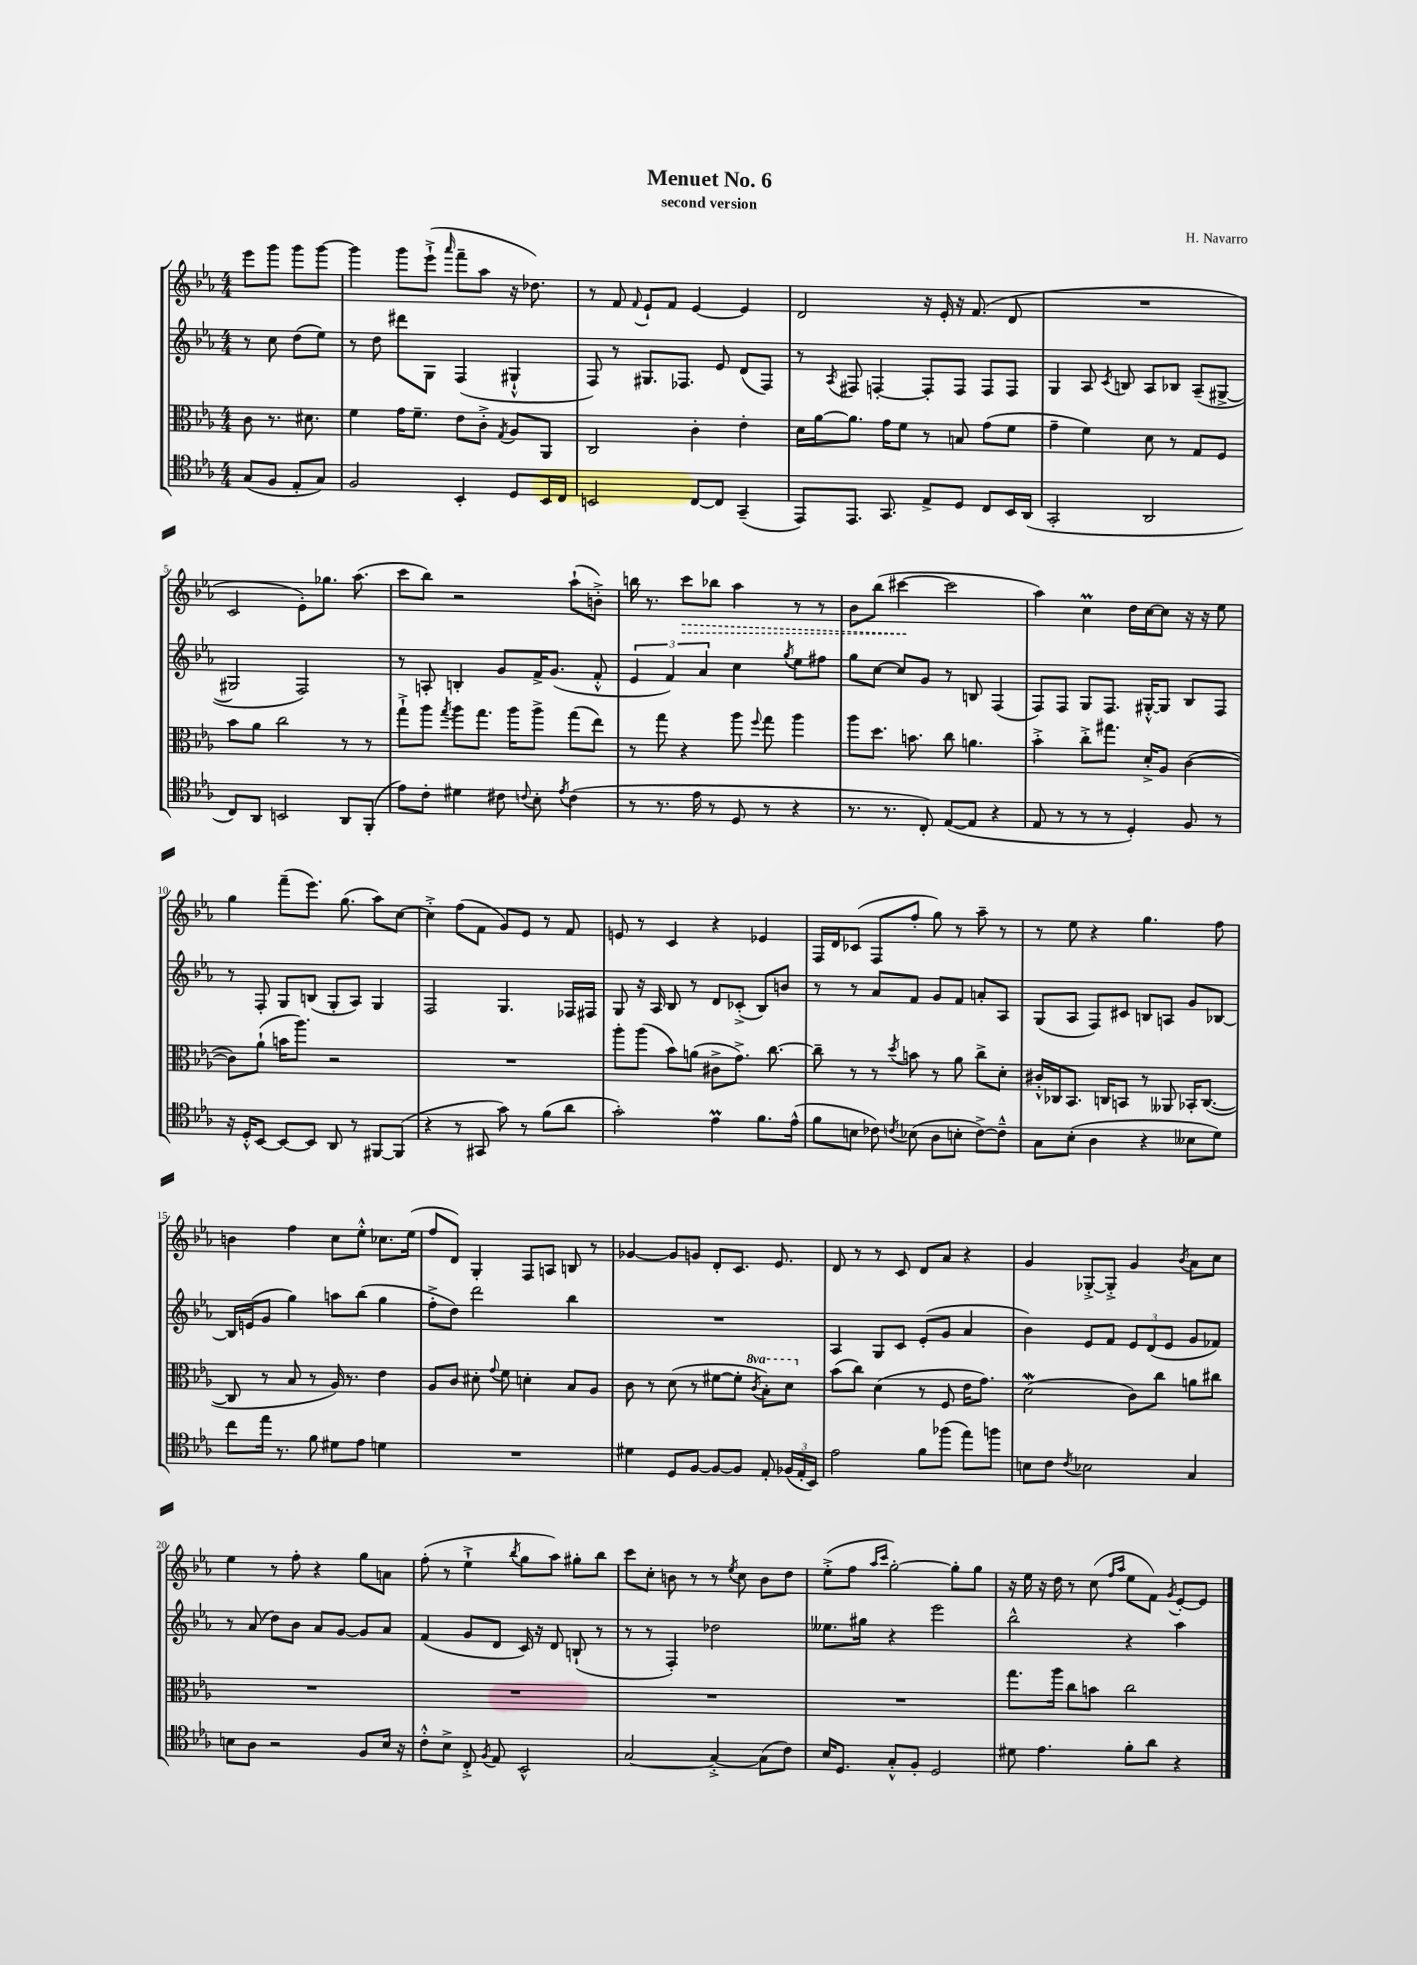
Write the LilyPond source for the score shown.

\header { title = "Menuet No. 6" composer = "H. Navarro" subtitle = "second version" }
<<
\new StaffGroup <<
\new Staff = "s0" {
    \clef treble \key ees \major \numericTimeSignature \time 4/4 \partial 2
    \autoBeamOff ees'''8[ g'''8] g'''8[ g'''8]~ |
    g'''4 g'''8[ ees'''8]-!->( \grace { aes'''16 } f'''8[-- aes''8] r16 des''8.) |
    r8 f'8 \appoggiatura { f'8 } ees'8[-! f'8] ees'4~ ees'4 |
    d'2 r16 ees'16-. r16 f'8.( d'8 |
    R1 |
    c'2 ees'8[-.) ges''8.] aes''8.( |
    c'''8[ bes''8]) r2 aes''8[-!( b'8]-.->) |
    b''16 r8. \once \override Hairpin.style = #'dashed-line c'''8[\> bes''8] aes''4 r8 r8 |
    bes'8[ bes''8]( cis'''4~\! cis'''2 |
    aes''4) c''4\prall d''16[ c''16~ c''8] r16 r16 ees''8 |
    g''4 f'''8[--( ees'''8.]) g''8.( aes''8[) c''8]~ |
    c''4-.-> f''8[( f'8] g'8[) ees'8] r8 f'8 |
    e'8 r8 c'4 r4 ees'4 |
    f16[ d'16 ces'8]( f8[ f''8]-. g''8) r8 aes''8-- r8 |
    r8 ees''8 r4 g''4. f''8 |
    b'4 f''4 c''8[ ees''8]-.-^ ces''8.[ ees''16]( |
    f''8[ d'8]) g4-. f8[ a8] b8 r8 |
    ges'4~ ges'8[ g'8] d'8[-. c'8.] ees'8. |
    d'8 r8 r8 c'8 d'8[ aes'8] r4 |
    g'4 ges8[~-.-> ges8]-.-> g'4 \acciaccatura { bes'8 } aes'8[ c''8] |
    ees''4 r8 f''8-. r4 g''8[ a'8] |
    f''8-.( r8 ees''4-!-> \acciaccatura { bes''8 } g''8[ aes''8]) gis''8[-. bes''8] |
    c'''8[ c''8]-. b'8 r8 r8 \acciaccatura { ees''8 } c''8 b'8[ d''8] |
    ees''8[-.->( f''8] \grace { aes''16[ c'''16] } g''2~-.) g''8[-. g''8] |
    r16 ees''16 r16 d''16 r8 c''8( \grace { f''16[ aes''16] } ees''8[ f'8]) \acciaccatura { g'8 } ees'8[~-. ees'8] \bar "|." |
}
\new Staff = "s1" {
    \clef treble \key ees \major \numericTimeSignature \time 4/4 \partial 2
    \autoBeamOff r8 c''8 d''8[( ees''8]) |
    r8 d''8 dis'''8[ g8] f4( gis4-!-^ |
    f8) r8 gis8.[ fes8.] ees'8 d'8[( fes8]) |
    r8 \acciaccatura { aes8 } fis8 f4~-. f8[-. f8] f8[ f8] |
    g4 aes8 \acciaccatura { c'8 } b8 aes8[ bes8] aes8[--( gis8]~-> |
    gis2 f2) |
    r8 a8-. b4-. g'8[ f'16-> g'8.]( f'8-.-^ |
    \tuplet 3/2 { ees'4 f'4) aes'4 } c''4 \acciaccatura { g''8 } ees''8[ fis''8] |
    g''8[ c''8]~ c''8[ g'8] r8 b8 f4( |
    f8[) f8] g8[ f8.] gis16[~-.-^ gis8] bes8[ f8] |
    r8 f8-. g8[ b8]( g8[-. aes8]) g4 |
    f2 g4. fes16[ fis16] |
    g8 r16 aes16 bes8 r8 d'8[ ces'8]-.->( bes8[) b'8] |
    r8 r8 aes'8[ f'8] g'8[ f'8] a'8[-. aes8] |
    g8[( aes8] f8[) cis'8] b8[ a8] g'8[ bes8]~ |
    bes16[ e'16( g'8] g''4) a''8[ bes''8]( g''4 |
    f''8[-.-> d''8]) d'''2 bes''4 |
    R1 |
    aes4 g8[ c'8] ees'8[-.( g'8] aes'4 |
    bes'4) ees'8[ f'8] \tuplet 3/2 { ees'8[ d'8( ees'8] } g'8[ fes'8]) |
    r8 aes'8( d''8[) bes'8] aes'8[ g'8]~ g'8[ aes'8] |
    f'4( g'8[ d'8] c'16) r16 d'8 b8-!( r8 |
    r8 r8 f4-.) des''2 |
    eeses''8.[ gis''16] r4 ees'''2 |
    bes''2-^ r4 aes''4 \bar "|." |
}
\new Staff = "s2" {
    \clef alto \key ees \major \numericTimeSignature \time 4/4 \set Staff.ottavationMarkups = #ottavation-simple-ordinals \partial 2
    \autoBeamOff c'8 r8. dis'8. |
    f'4 g'16[ f'8.]-- ees'8[ c'8]-.-> \acciaccatura { g8 } aes8[ aes,8] |
    c2 c'4-. ees'4-. |
    d'16[ aes'16~ aes'8.] g'16[ f'8] r8 b8 g'8[( f'8] |
    g'4-- f'4) d'8 r8 g8[ f8] |
    bes'8[ aes'8] c''2 r8 r8 |
    g''8[-!-> aes''8] \acciaccatura { g''8 } aes''8[ g''8.] aes''16[ aes''8]-> g''8[( ees''8]) |
    r8 g''8 r4 aes''8 \appoggiatura { f''8 } g''8 aes''4 |
    aes''8[ d''8.] b'8. c''8 a'4. |
    bes'4-.-> c''8[-.-> gis''8.] d'16[-.-> aes8] c'4~( |
    c'8[) aes'8]-!( b'16[ aes''8.]) r2 |
    R1 |
    aes''8[-. aes''8]( bes'8[) a'8]( cis'8[-> g'8.]->) c''8.~ |
    c''8-- r8 r8 \acciaccatura { d''8 } b'8 r8 aes'8 c''8[-> d'8]-. |
    cis'16[-.-^ ces16 bes,8.] c16[ b,8] r8 aeses,8 bes,16[-. c8.]~( |
    c8 r8 bes8 r8 aes16) r8. ees'4 |
    aes8[ c'8] dis'8-. \appoggiatura { g'8 } f'8 d'4-. bes8[ aes8] |
    c'8 r8 d'8( r8 fis'8[~ fis'8]-. \ottava #1 \acciaccatura { c''8 } bes'8[-.) d''8] \ottava #0 |
    bes'8[( c''8]) d'4( r8 f8 ees'16[ g'8.]) |
    d'2\mordent( c'8[) c''8] a'8[ cis''8] |
    R1 |
    R1 |
    R1 |
    R1 |
    g''8.[ aes''16] c''8[ b'8] c''2 \bar "|." |
}
\new Staff = "s3" {
    \clef tenor \key ees \major \numericTimeSignature \time 4/4 \partial 2
    \autoBeamOff g8[( f8] ees8[-. g8]) |
    f2 bes,4-. d8[ bes,16 c16] |
    b,2 c8[~ c8] g,4--( |
    ees,8[) ees,8.] g,8. ees8[-> d8] c8[ bes,16 aes,16]( |
    g,2-. aes,2 |
    c8[) aes,8] b,2 aes,8[ f,8]-.( |
    ees'8[) c'8]-. dis'4 cis'8 \appoggiatura { c'8 } bes8-. \acciaccatura { ees'8 } c'4( |
    r8 r8. ees'16 r8 d8 r8 r4 |
    r8. r8. c8-.) ees8[~( ees8] r4 |
    ees8 r8 r8 r8 d4-.) f8 r8 |
    r16 d16[-.-^ bes,8]~ bes,8[~ bes,8] aes,8 r8 fis,8[~ fis,8]( |
    r4 r8 gis,8 g'8) r8 f'8[( aes'8] |
    g'2-.) ees'4\prall f'8.[ ees'16]-^( |
    f'8[ b8] ces'8) \acciaccatura { c'8 } bes8( aes8[ b8]-. c'8[~->) c'8]---^ |
    g8[ bes8]-.( aes4 r4 beses8[ d'8]) |
    c''8[ ees''16] r8. f'8 dis'8[ ees'8] d'4 |
    R1 |
    dis'4 d8[ f8]~ f8[~ f8] ees8-. \tuplet 3/2 { fes16[( ees16-. bes,16]) } |
    ees'2 f'8[ fes''8]( ees''8[) f''8] |
    b8[ c'8] \acciaccatura { c'8 } bes2 g4 |
    b8[ aes8] r2 f8[ b16] r16 |
    c'8[-.-^ bes8]-> c8-.-> \acciaccatura { f8 } ees8 bes,2-^ |
    g2~ g4~-.-> g8[( c'8]) |
    bes16[ d8.] g8[-.-^ f8]-. d2 |
    dis'8 ees'4. f'8[-. aes'8] r4 \bar "|." |
}
>>
>>
